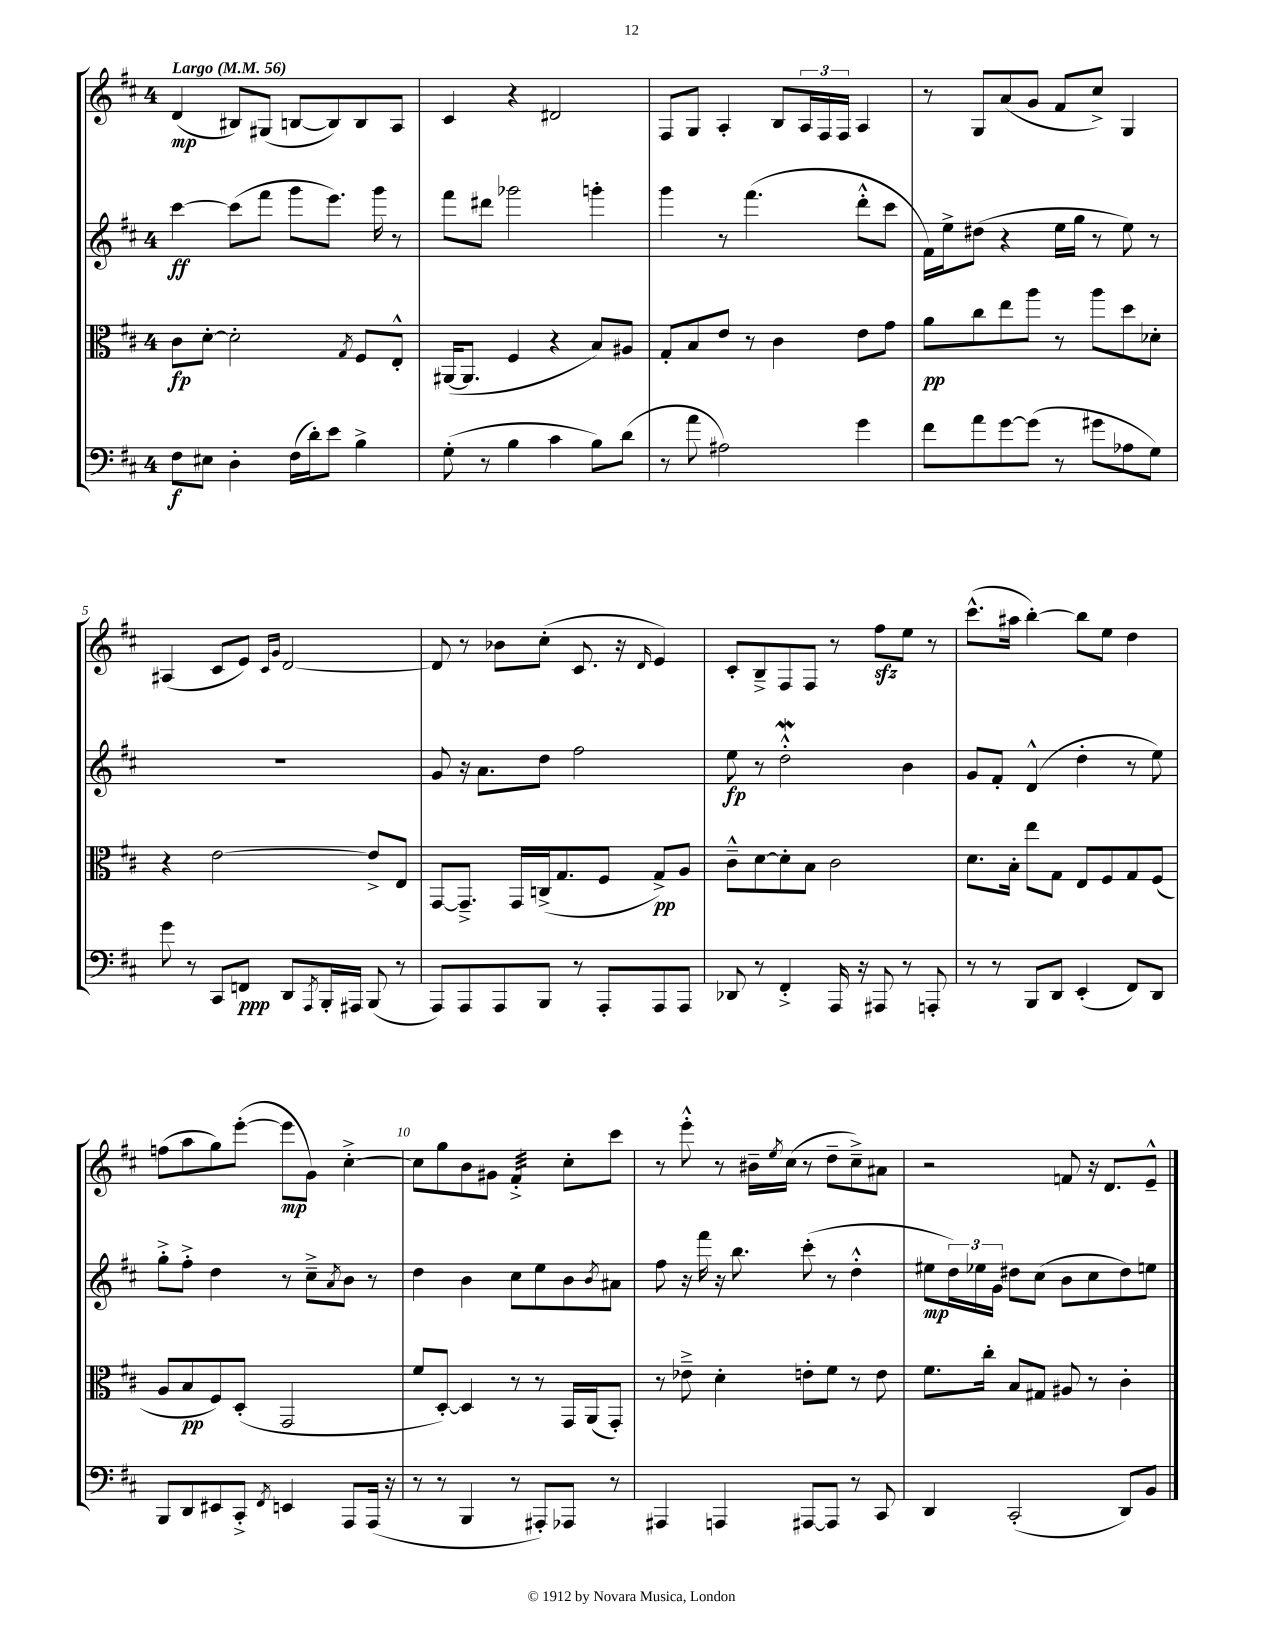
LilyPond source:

<<
\new StaffGroup <<
\new Staff = "s0" {
    \clef treble \key d \major \once \override Staff.TimeSignature.style = #'single-digit \time 4/4 \tempo "Largo" 4 = 56
    d'4\mp( bis8) gis8( b8~ b8) b8 a8 |
    cis'4 r4 dis'2 |
    fis8 g8 a4-. b8 \tuplet 3/2 { a16 fis16 fis16 } a4 |
    r8 g8 a'8( g'8 fis'8 cis''8->) g4 |
    ais4( cis'8 e'8) \grace { cis'16 g'16 } d'2~ |
    d'8 r8 bes'8 cis''8-.( cis'8. r16 \grace { d'16 } e'4) |
    cis'8-. b8---> fis8 fis8 r8 fis''8\sfz e''8 r8 |
    cis'''8.-^( ais''16 b''4~-.) b''8 e''8 d''4 |
    f''8( a''8 g''8) e'''8~-.( e'''8\mp g'8) cis''4~-.-> |
    cis''8 g''8 b'8 gis'8 fis'4:32-.-> cis''8-. cis'''8 |
    r8 e'''8-.-^ r8 bis'16-- \acciaccatura { e''8 } cis''16( r8 d''8-- cis''8--->) ais'8 |
    r2 f'8 r16 d'8. e'8---^ \bar "|." |
}
\new Staff = "s1" {
    \clef treble \key d \major \once \override Staff.TimeSignature.style = #'single-digit \time 4/4
    cis'''4~\ff cis'''8( fis'''8 g'''8 e'''8.) g'''16 r8 |
    fis'''8 dis'''8 ges'''2 g'''4-. |
    g'''4 r8 fis'''4.( d'''8-.-^ cis'''8 |
    fis'16) e''16-> dis''8( r4 e''16 g''16 r8 e''8) r8 |
    R1 |
    g'8 r16 a'8. d''8 fis''2 |
    e''8\fp r8 d''2-.-^\mordent b'4 |
    g'8 fis'8-. d'4-^( d''4-. r8 e''8) |
    g''8-.-> fis''8-.-> d''4 r8 cis''8---> \acciaccatura { a'8 } b'8 r8 |
    d''4 b'4 cis''8 e''8 b'8 \acciaccatura { b'8 } ais'8 |
    fis''8 r16 fis'''16 r16 b''8. cis'''8-.( r8 d''4-.-^ |
    eis''8\mp \tuplet 3/2 { d''16) ees''16 g'16 } dis''8 cis''8( b'8 cis''8 dis''8) e''8 \bar "|." |
}
\new Staff = "s2" {
    \clef alto \key d \major \once \override Staff.TimeSignature.style = #'single-digit \time 4/4
    cis'8\fp d'8~-. d'2-. \acciaccatura { g8 } fis8 e8-.-^ |
    ais,16~( ais,8. fis4 r4 b8) ais8 |
    g8-. b8 e'8 r8 cis'4 e'8 g'8 |
    a'8\pp cis''8 e''8 a''8 r8 a''8 d''8 des'8-. |
    r4 e'2~ e'8-> e8 |
    g,8~ g,8.---> g,16 c16->( g8. fis8 g8->\pp) a8 |
    cis'8---^ d'8~ d'8-. b8 cis'2 |
    d'8. b16-. e''8 g8 e8 fis8 g8 fis8( |
    a8 b8\pp fis8) d8-.( g,2 |
    fis'8 d8~-.) d4 r8 r8 g,16 a,16( g,8-.) |
    r8 ees'8---> d'4-. e'8-. fis'8 r8 e'8 |
    fis'8. cis''16-. b8 gis8 ais8 r8 cis'4-. \bar "|." |
}
\new Staff = "s3" {
    \clef bass \key d \major \once \override Staff.TimeSignature.style = #'single-digit \time 4/4
    fis8\f eis8 d4-. fis16( d'16-.) e'8 b4-> |
    g8-.( r8 b4 cis'4 b8) d'8( |
    r8 a'8 ais2) g'4 |
    fis'8 a'8 g'8~ g'8( r8 gis'8 aes8 g8) |
    g'8 r8 cis,8 f,8\ppp d,8 \acciaccatura { a,,8 } b,,16-. ais,,16 b,,8( r8 |
    a,,8) a,,8 a,,8 b,,8 r8 a,,8-. a,,8 a,,8 |
    des,8 r8 fis,4-.-> a,,16 r16 ais,,8 r8 a,,8-. |
    r8 r8 b,,8 d,8 e,4-.( fis,8) d,8 |
    b,,8 d,8 eis,8 cis,8-.-> \acciaccatura { fis,8 } e,4 a,,8 a,,16( r16 |
    r8 r8 b,,4 r8 ais,,8-.) aes,,8 r8 |
    ais,,4 a,,4 ais,,8~ ais,,8 r8 cis,8 |
    d,4 cis,2-.( d,8) b,8 \bar "|." |
}
>>
>>
\layout { \context { \Score \override BarNumber.break-visibility = ##(#f #t #t) barNumberVisibility = #(every-nth-bar-number-visible 5) } }
